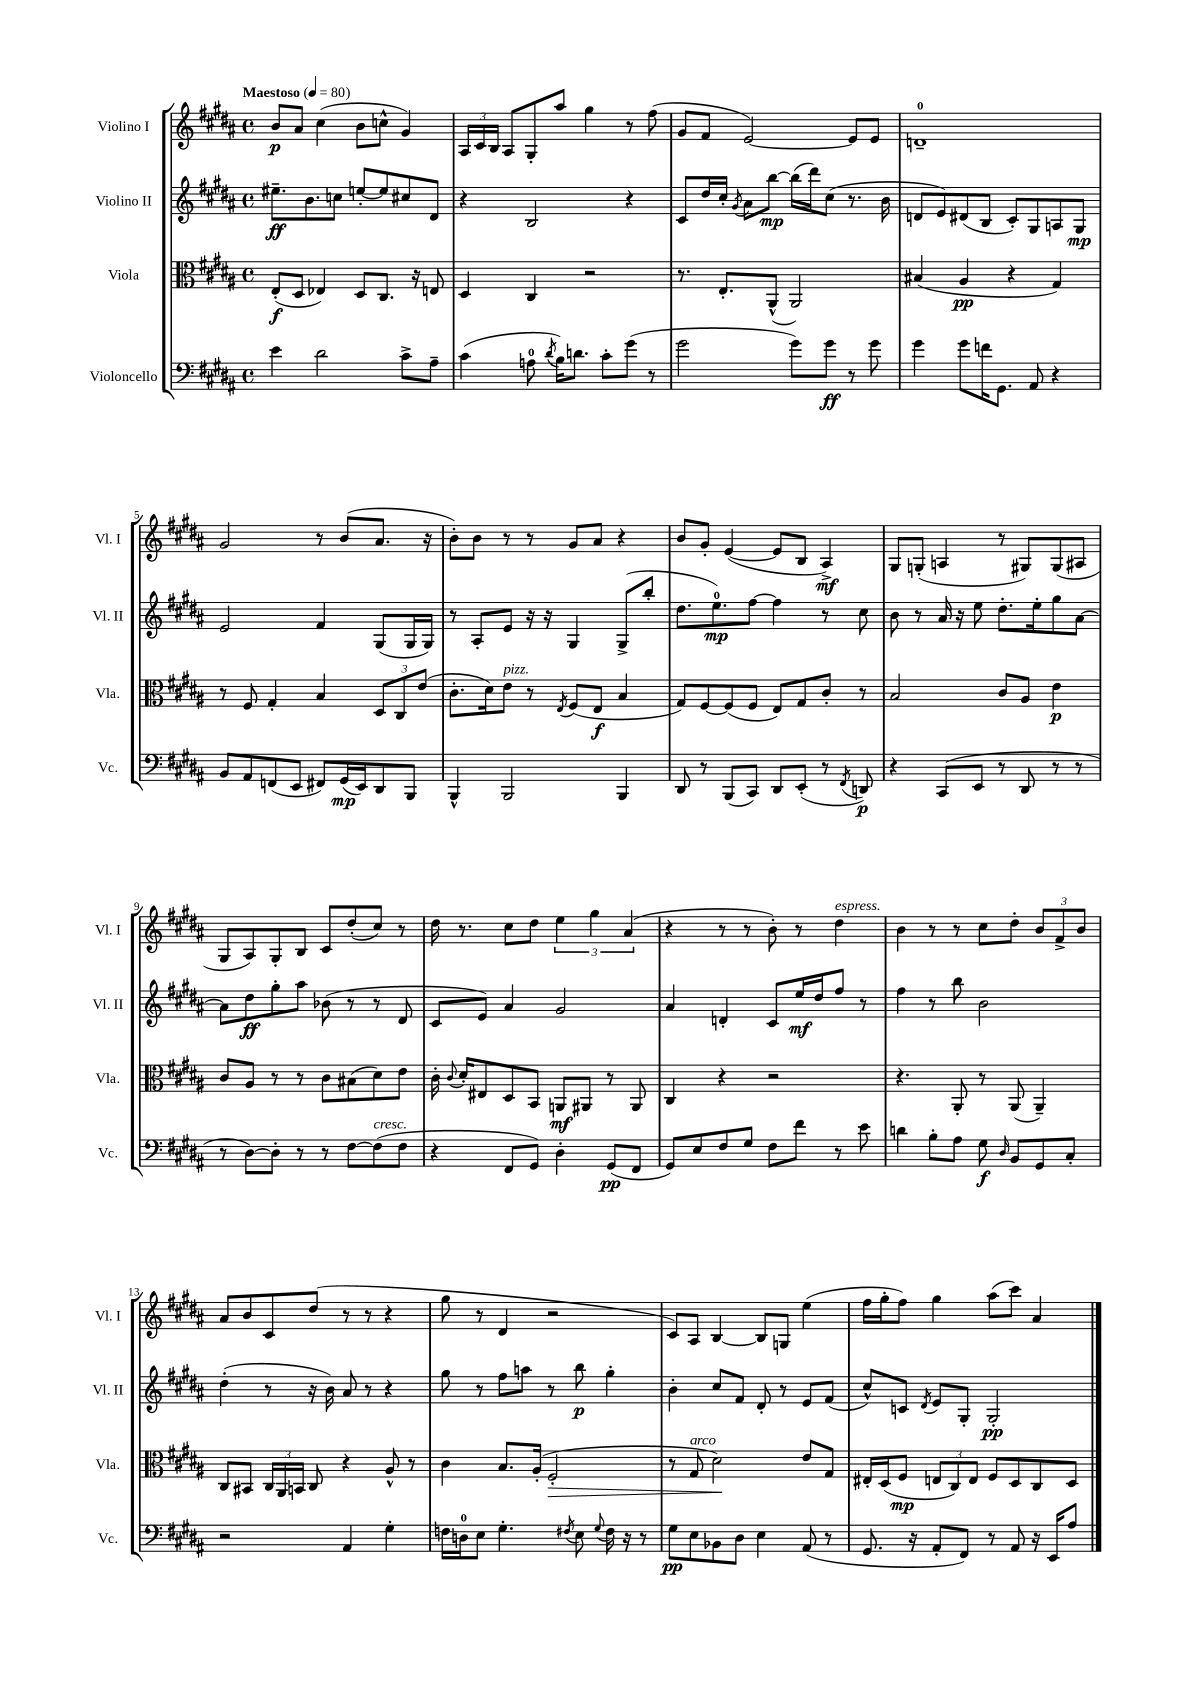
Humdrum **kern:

**kern	**kern	**kern	**kern
*staff4	*staff3	*staff2	*staff1
*clefF4	*clefC3	*clefG2	*clefG2
*k[f#c#g#d#a#]	*k[f#c#g#d#a#]	*k[f#c#g#d#a#]	*k[f#c#g#d#a#]
*M4/4	*M4/4	*M4/4	*M4/4
*met(c)	*met(c)	*met(c)	*met(c)
*MM80	*MM80	*MM80	*MM80
4e	(8E'	8.ee#~	8b
.	8D#	.	8a#
.	.	8.b	.
2d#	4E-)	.	(4cc#
.	.	8cc	.
.	8D#	[8ee'	8b
.	8.C#	8ee]	8cc^^
8c#^	.	8cc#	4g#)
.	16r	.	.
8A#~	8E	8d#	.
=	=	=	=
(4c#	4D#	4r	24A#
.	.	.	24c#
.	.	.	24B
.	.	.	8A#
8A	4C#	2B	8G#'
8qd#	.	.	.
16B)	.	.	8aa#
8.d	.	.	.
.	2r	.	4gg#
8c#'	.	.	.
(8g#	.	4r	8r
8r	.	.	(8ff#
=	=	=	=
2g#	8.r	8c#	8g#
.	.	16dd#	8f#
.	8.E'	16cc#'	.
.	.	8qg#	.
.	.	8a#	[2e)
.	(8AA#^^	[8bb	.
8g#)	2AA#)	(16bb]	.
.	.	16ddd#)	.
8g#	.	(8cc#	.
8r	.	8.r	8e]
8g#	.	.	8e
.	.	16b	.
=	=	=	=
4g#	(4B#	8d	1d~
.	.	8e)	.
8g#	4A#	(8d#	.
16f	.	8B	.
8.GG#	.	.	.
.	4r	8c#')	.
8AA#	.	8G#	.
4r	4G#)	8A	.
.	.	8G#	.
=	=	=	=
8BB	8r	2e	2g#
8AA#	8F#	.	.
(8FF	4G#'	.	.
8EE	.	.	.
8FF#)	4B	4f#	8r
(16GG#	.	.	(8b
16EE)	.	.	.
8DD#	12D#	(8G#	8.a#
.	12C#	.	.
8BBB	.	16G#	.
.	(12e	.	.
.	.	16G#)	16r
=	=	=	=
4BBB^^	8.c#'	8r	8b')
.	.	8A#'	8b
.	16d#)	.	.
2BBB	8e	8e	8r
.	8r	16r	8r
.	.	16r	.
.	8qE	.	.
.	(8F#	4G#	8g#
.	8E	.	8a#
4BBB	4B	(8G#^	4r
.	.	8bb'	.
=	=	=	=
8DD#	8G#)	8.dd#	8b
8r	[8F#	.	8g#'
.	.	8.ee)	.
(8BBB	(8F#]	.	([4e
8CC#)	8F#	[8ff#	.
8DD#	8E)	4ff#]	8e]
(8EE'	8G#	.	8B
8r	8c#'	8r	4A#^)
8qFF#	.	.	.
8DD)	8r	8cc#	.
=	=	=	=
4r	2B	8b	8G#
.	.	8r	(8G'
(8CC#	.	16a#	4A
.	.	16r	.
8EE	.	8ee	.
8r	8c#	8.dd#'	8r
8DD#	8A#	.	8G#)
.	.	16ee'	.
8r	4e	8gg#	(8G#
8r	.	[8a#	8A#
=	=	=	=
8r	8c#	8a#]	8G#
[8D#)	8A#	8dd#	8A#)
8D#']	8r	8gg#'	8G#'
8r	8r	8aa#	8B
8r	8c#	(8b-	8c#
[8F#	(8B#	8r	(8dd#'
(8F#]	8d#)	8r	8cc#)
8F#	8e	8d#	8r
=	=	=	=
4r	16c#'	8c#	16dd#
.	8qqc#	.	.
.	16d#'	.	8.r
.	8E#	8e)	.
8FF#	8D#	4a#	8cc#
8GG#)	8BB	.	8dd#
4D#'	8AA	2g#	6ee
.	8AA#	.	.
.	.	.	6gg#
(8GG#	8r	.	.
.	.	.	(6a#
8FF#	8AA#	.	.
=	=	=	=
8GG#)	4C#	4a#	4r
8E	.	.	.
8F#	4r	4d'	8r
8G#	.	.	8r
8F#	2r	8c#	8b')
8f#	.	16ee	8r
.	.	16dd#	.
8r	.	8ff#	4dd#
8e	.	8r	.
=	=	=	=
4d	4.r	4ff#	4b
8B'	.	8r	8r
8A#	8AA#'	8bb	8r
8G#	8r	2b	8cc#
16qqD#	.	.	.
8BB	(8AA#	.	8dd#'
8GG#	4AA#~)	.	12b
.	.	.	12f#^
8C#'	.	.	.
.	.	.	12b
=	=	=	=
2r	8C#	(4dd#'	8a#
.	8BB#	.	8b
.	24C#	8r	8c#
.	24AA#	.	.
.	24BB	.	.
.	8C#	16r	(8dd#
.	.	16b)	.
4AA#	4r	8a#	8r
.	.	8r	8r
4G#'	8A#^^	4r	4r
.	8r	.	.
=	=	=	=
16F	4c#	8gg#	8gg#
16D	.	.	.
8E	.	8r	8r
4.G#'	8.B	8ff#	4d#
.	.	8aa	.
.	(16A#'	.	.
.	2F#'	8r	2r
8qF#	.	.	.
8E	.	8bb	.
8qqG#	.	.	.
16F#	.	4gg#'	.
16r	.	.	.
8r	.	.	.
=	=	=	=
8G#	8r	4b'	8c#)
8E	8G#	.	8A#
8BB-	2d#)	8cc#	[4B
8D#	.	8f#	.
4E	.	8d#'	8B]
.	.	8r	8G
(8AA#	8e	8e	(4ee
8r	8G#	(8f#	.
=	=	=	=
8.GG#	16E#'	8cc#^^)	16ff#
.	(16D#	.	16gg#'
.	8F#	8c	8ff#)
16r	.	.	.
.	.	8qd#	.
8AA#'	12E	8e	4gg#
.	12C#)	.	.
8FF#)	.	8G#'	.
.	12E	.	.
8r	8F#	2G#'	(8aa#
8AA#	8D#	.	8ccc#)
16r	8C#	.	4a#
16EE	.	.	.
8A#	8D#	.	.
==	==	==	==
*-	*-	*-	*-
